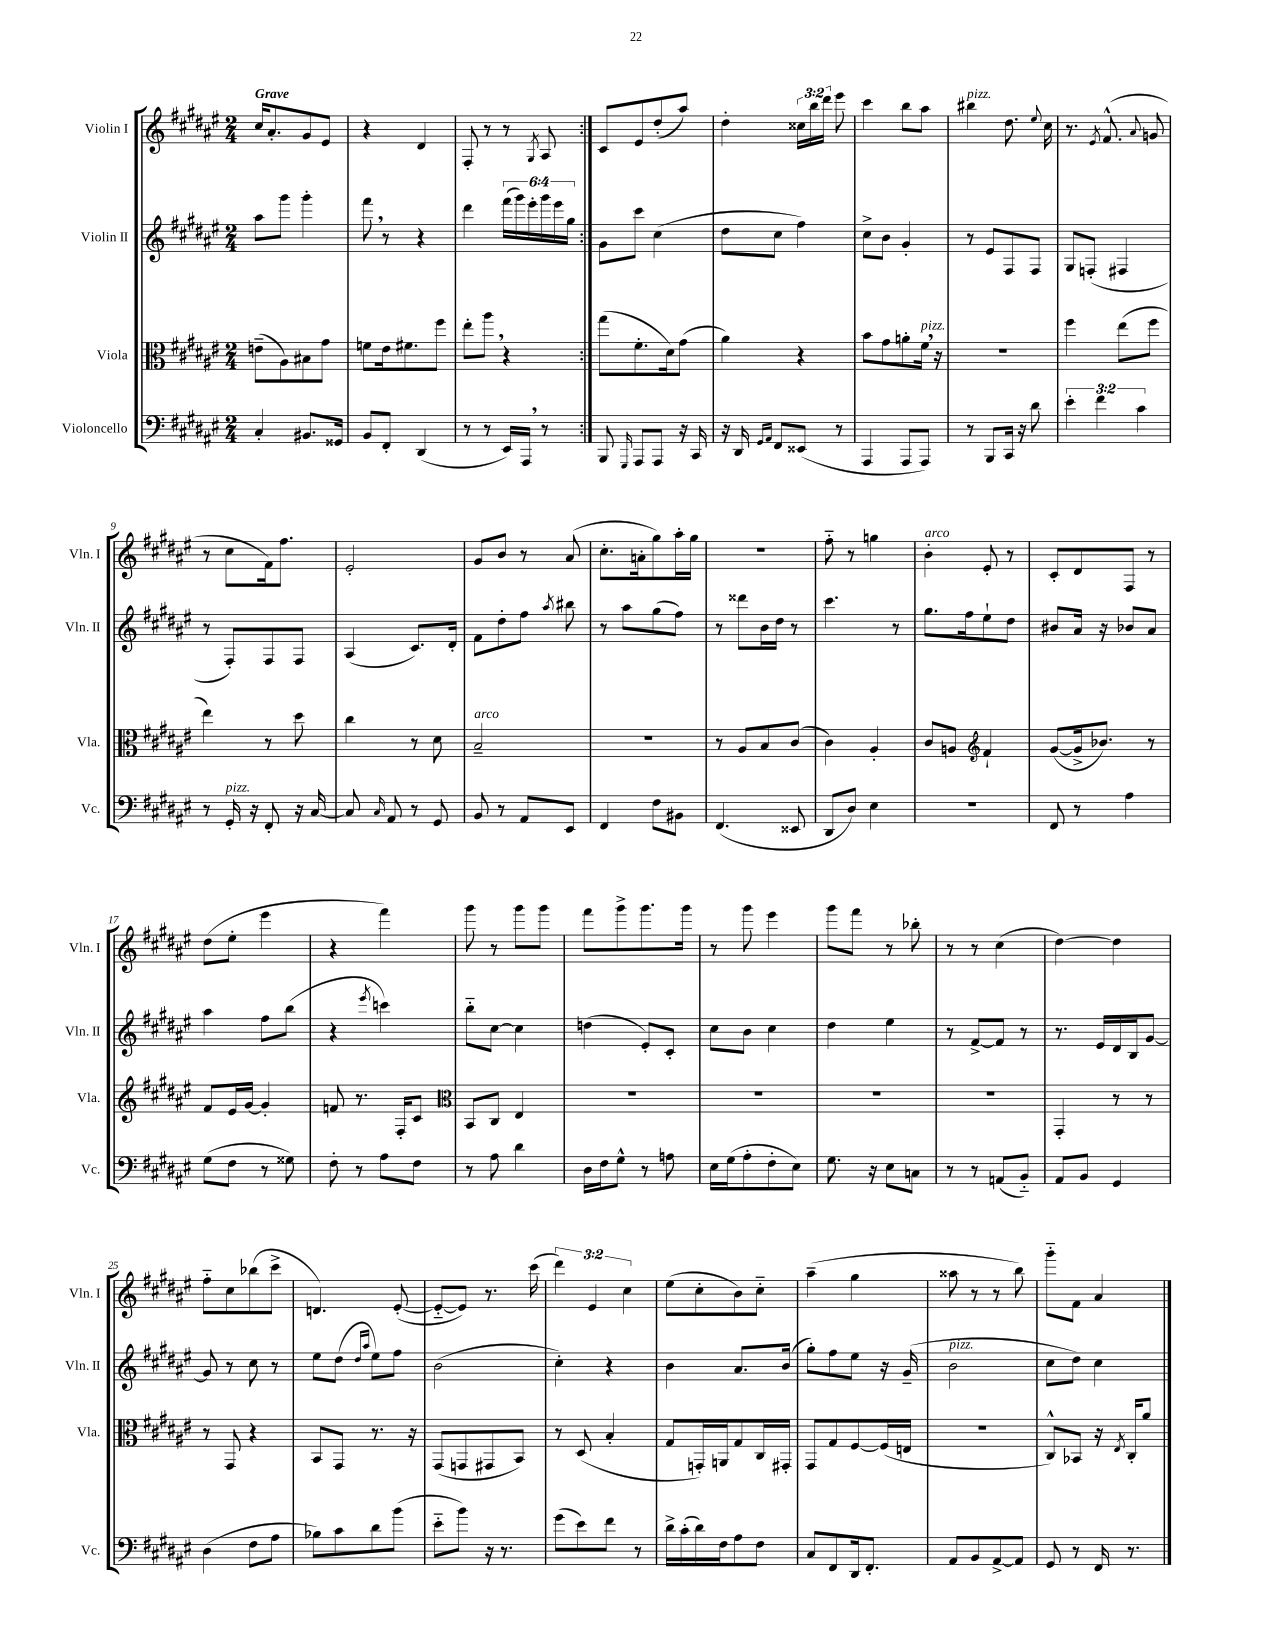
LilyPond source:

<<
\new StaffGroup <<
\new Staff = "s0" \with { instrumentName = "Violin I" shortInstrumentName = "Vln. I" } {
    \clef treble \key fis \major \numericTimeSignature \time 2/4 \override Staff.TupletNumber.text = #tuplet-number::calc-fraction-text \tempo "Grave"
    \autoBeamOff \repeat volta 2 { cis''16[ ais'8.-. gis'8 eis'8] |
    r4 dis'4 |
    fis8-. r8 r8 \acciaccatura { gis8 } ais8 | }
    cis'8[ eis'8 dis''8-.( ais''8]) |
    dis''4-. \tuplet 3/2 { cisis''16[ b''16 dis'''16] } eis'''8 |
    cis'''4 b''8[ ais''8] |
    bis''4^\markup { \italic "pizz." } dis''8. \appoggiatura { eis''8 } cis''16 |
    r8. \acciaccatura { eis'8 } fis'8.-^( \appoggiatura { ais'8 } g'8 |
    r8 cis''8[ fis'16) fis''8.] |
    eis'2-. |
    gis'8[ b'8] r8 ais'8( |
    cis''8.[-. a'16-. gis''8) ais''16-. gis''16] |
    R2 |
    fis''8-_ r8 g''4 |
    b'4-.^\markup { \italic "arco" } eis'8-. r8 |
    cis'8[-. dis'8 fis8] r8 |
    dis''8[( eis''8]-. eis'''4 |
    r4 fis'''4) |
    gis'''8 r8 gis'''8[ gis'''8] |
    fis'''8[ gis'''8-> gis'''8. gis'''16] |
    r8 gis'''8 eis'''4 |
    gis'''8[ fis'''8] r8 bes''8-. |
    r8 r8 cis''4( |
    dis''4~) dis''4 |
    fis''8[-_ cis''8 bes''8( cis'''8]-> |
    d'4.) eis'8~-.( |
    eis'8[~-_ eis'8]) r8. cis'''16( |
    \tuplet 3/2 { dis'''4) eis'4 cis''4 } |
    eis''8[( cis''8-. b'8) cis''8]-_ |
    ais''4--( gis''4 |
    aisis''8 r8 r8 b''8) |
    gis'''8[-_ fis'8] ais'4 \bar "|." |
}
\new Staff = "s1" \with { instrumentName = "Violin II" shortInstrumentName = "Vln. II" } {
    \clef treble \key fis \major \numericTimeSignature \time 2/4 \override Staff.TupletNumber.text = #tuplet-number::calc-fraction-text
    \autoBeamOff \repeat volta 2 { ais''8[ gis'''8] gis'''4-. |
    fis'''8 \breathe r8 r4 |
    dis'''4 \tuplet 6/4 { fis'''16[( gis'''16) eis'''16-. gis'''16 eis'''16 gis''16] } | }
    gis'8[ cis'''8] cis''4( |
    dis''8[ cis''8] fis''4) |
    cis''8[-> b'8] gis'4-. |
    r8 eis'8[ fis8 fis8] |
    gis8[ f8]-.( fis4 |
    r8 fis8[-.) fis8 fis8] |
    ais4( cis'8.[) dis'16]-. |
    fis'8[ dis''8-. fis''8] \acciaccatura { ais''8 } bis''8 |
    r8 ais''8[ gis''8( fis''8]) |
    r8 disis'''8[ b'16 dis''16] r8 |
    cis'''4. r8 |
    gis''8.[ fis''16 eis''8-! dis''8] |
    bis'8[ ais'16] r16 bes'8[ ais'8] |
    ais''4 fis''8[ b''8]( |
    r4 \acciaccatura { eis'''8 } c'''4) |
    b''8[-_ cis''8]~ cis''4 |
    d''4( eis'8[-.) cis'8]-. |
    cis''8[ b'8] cis''4 |
    dis''4 eis''4 |
    r8 fis'8[~-> fis'8] r8 |
    r8. eis'16[ dis'16 b16 gis'8]~ |
    gis'8 r8 cis''8 r8 |
    eis''8[ dis''8]( \grace { dis''16[ ais''16] } eis''8[) fis''8] |
    b'2( |
    cis''4-.) r4 |
    b'4 ais'8.[ b'16]( |
    gis''8[-.) fis''8 eis''8] r16 gis'16--( |
    b'2^\markup { \italic "pizz." } |
    cis''8[ dis''8]) cis''4 \bar "|." |
}
\new Staff = "s2" \with { instrumentName = "Viola" shortInstrumentName = "Vla." } {
    \clef alto \key fis \major \numericTimeSignature \time 2/4
    \autoBeamOff \repeat volta 2 { e'8[--( ais8) bis8 gis'8] |
    f'8[ eis'16 fis'8. fis''8] |
    eis''8[-. ais''8] \breathe r4 | }
    gis''8[( fis'8.-. dis'16) gis'8]( |
    ais'4) r4 |
    b'8[ gis'8 a'8-. fis'16]^\markup { \italic "pizz." } \breathe r16 |
    R2 |
    fis''4 eis''8[( fis''8] |
    eis''4) r8 dis''8 |
    cis''4 r8 dis'8 |
    b2--^\markup { \italic "arco" } |
    R2 |
    r8 ais8[ b8 cis'8]( |
    cis'4) ais4-. |
    cis'8[ a8] \clef treble fis'4-! |
    gis'8[~( gis'16-> bes'8.]) r8 |
    fis'8[ eis'16 gis'16]~ gis'4-. |
    f'8 r8. fis16[-. cis'8] |
    \clef alto b,8[ cis8] eis4 |
    R2 |
    R2 |
    R2 |
    R2 |
    gis,4-. r8 r8 |
    r8 gis,8 r4 |
    b,8[ gis,8] r8. r16 |
    gis,8[( g,8 gis,8 b,8]) |
    r8 dis8( b4-. |
    gis8[ g,16-.) a,16 gis8 cis16 gis,16]-. |
    gis,8[ gis8 fis8~ fis16( e16] |
    r2 |
    cis8[-^) bes,8] r16 \acciaccatura { eis8 } cis16[-. ais'8] \bar "|." |
}
\new Staff = "s3" \with { instrumentName = "Violoncello" shortInstrumentName = "Vc." } {
    \clef bass \key fis \major \numericTimeSignature \time 2/4 \override Staff.TupletNumber.text = #tuplet-number::calc-fraction-text
    \autoBeamOff \repeat volta 2 { cis4-. bis,8.[ gisis,16] |
    b,8[ fis,8]-. dis,4( |
    r8 r8 eis,16[) ais,,16] \breathe r8 | }
    b,,8 \grace { gis,,16 } ais,,8[ ais,,8] r16 cis,16 |
    r16 dis,16 \grace { gis,16[ ais,16] } fis,8[ eisis,8]( r8 |
    ais,,4 ais,,8[ ais,,8]) |
    r8 b,,8[ cis,16] r16 dis'8 |
    \tuplet 3/2 { eis'4-. fis'4 cis'4 } |
    r8 gis,16-.^\markup { \italic "pizz." } r16 fis,8-. r16 cis16~ |
    cis8 \grace { cis16 } ais,8 r8 gis,8 |
    b,8 r8 ais,8[ eis,8] |
    fis,4 fis8[ bis,8] |
    fis,4.( eisis,8 |
    dis,8[ dis8]) eis4 |
    R2 |
    fis,8 r8 ais4 |
    gis8[( fis8] r8 gisis8) |
    fis8-. r8 ais8[ fis8] |
    r8 ais8 dis'4 |
    dis16[ fis16 gis8]-^ r8 a8 |
    eis16[ gis16( ais8-. fis8-. eis8]) |
    gis8. r16 eis8[ c8] |
    r8 r8 a,8[( b,8]-_) |
    ais,8[ b,8] gis,4 |
    dis4( fis8[ ais8] |
    bes8[) cis'8 dis'8 b'8]( |
    eis'8[-_ b'8]) r16 r8. |
    gis'8[( eis'8) fis'8] r8 |
    dis'16[-> cis'16-.( dis'16) fis16 ais8 fis8] |
    cis8[ fis,8 dis,16 fis,8.]-. |
    ais,8[ b,8 ais,8~-> ais,8] |
    gis,8 r8 fis,16 r8. \bar "|." |
}
>>
>>
